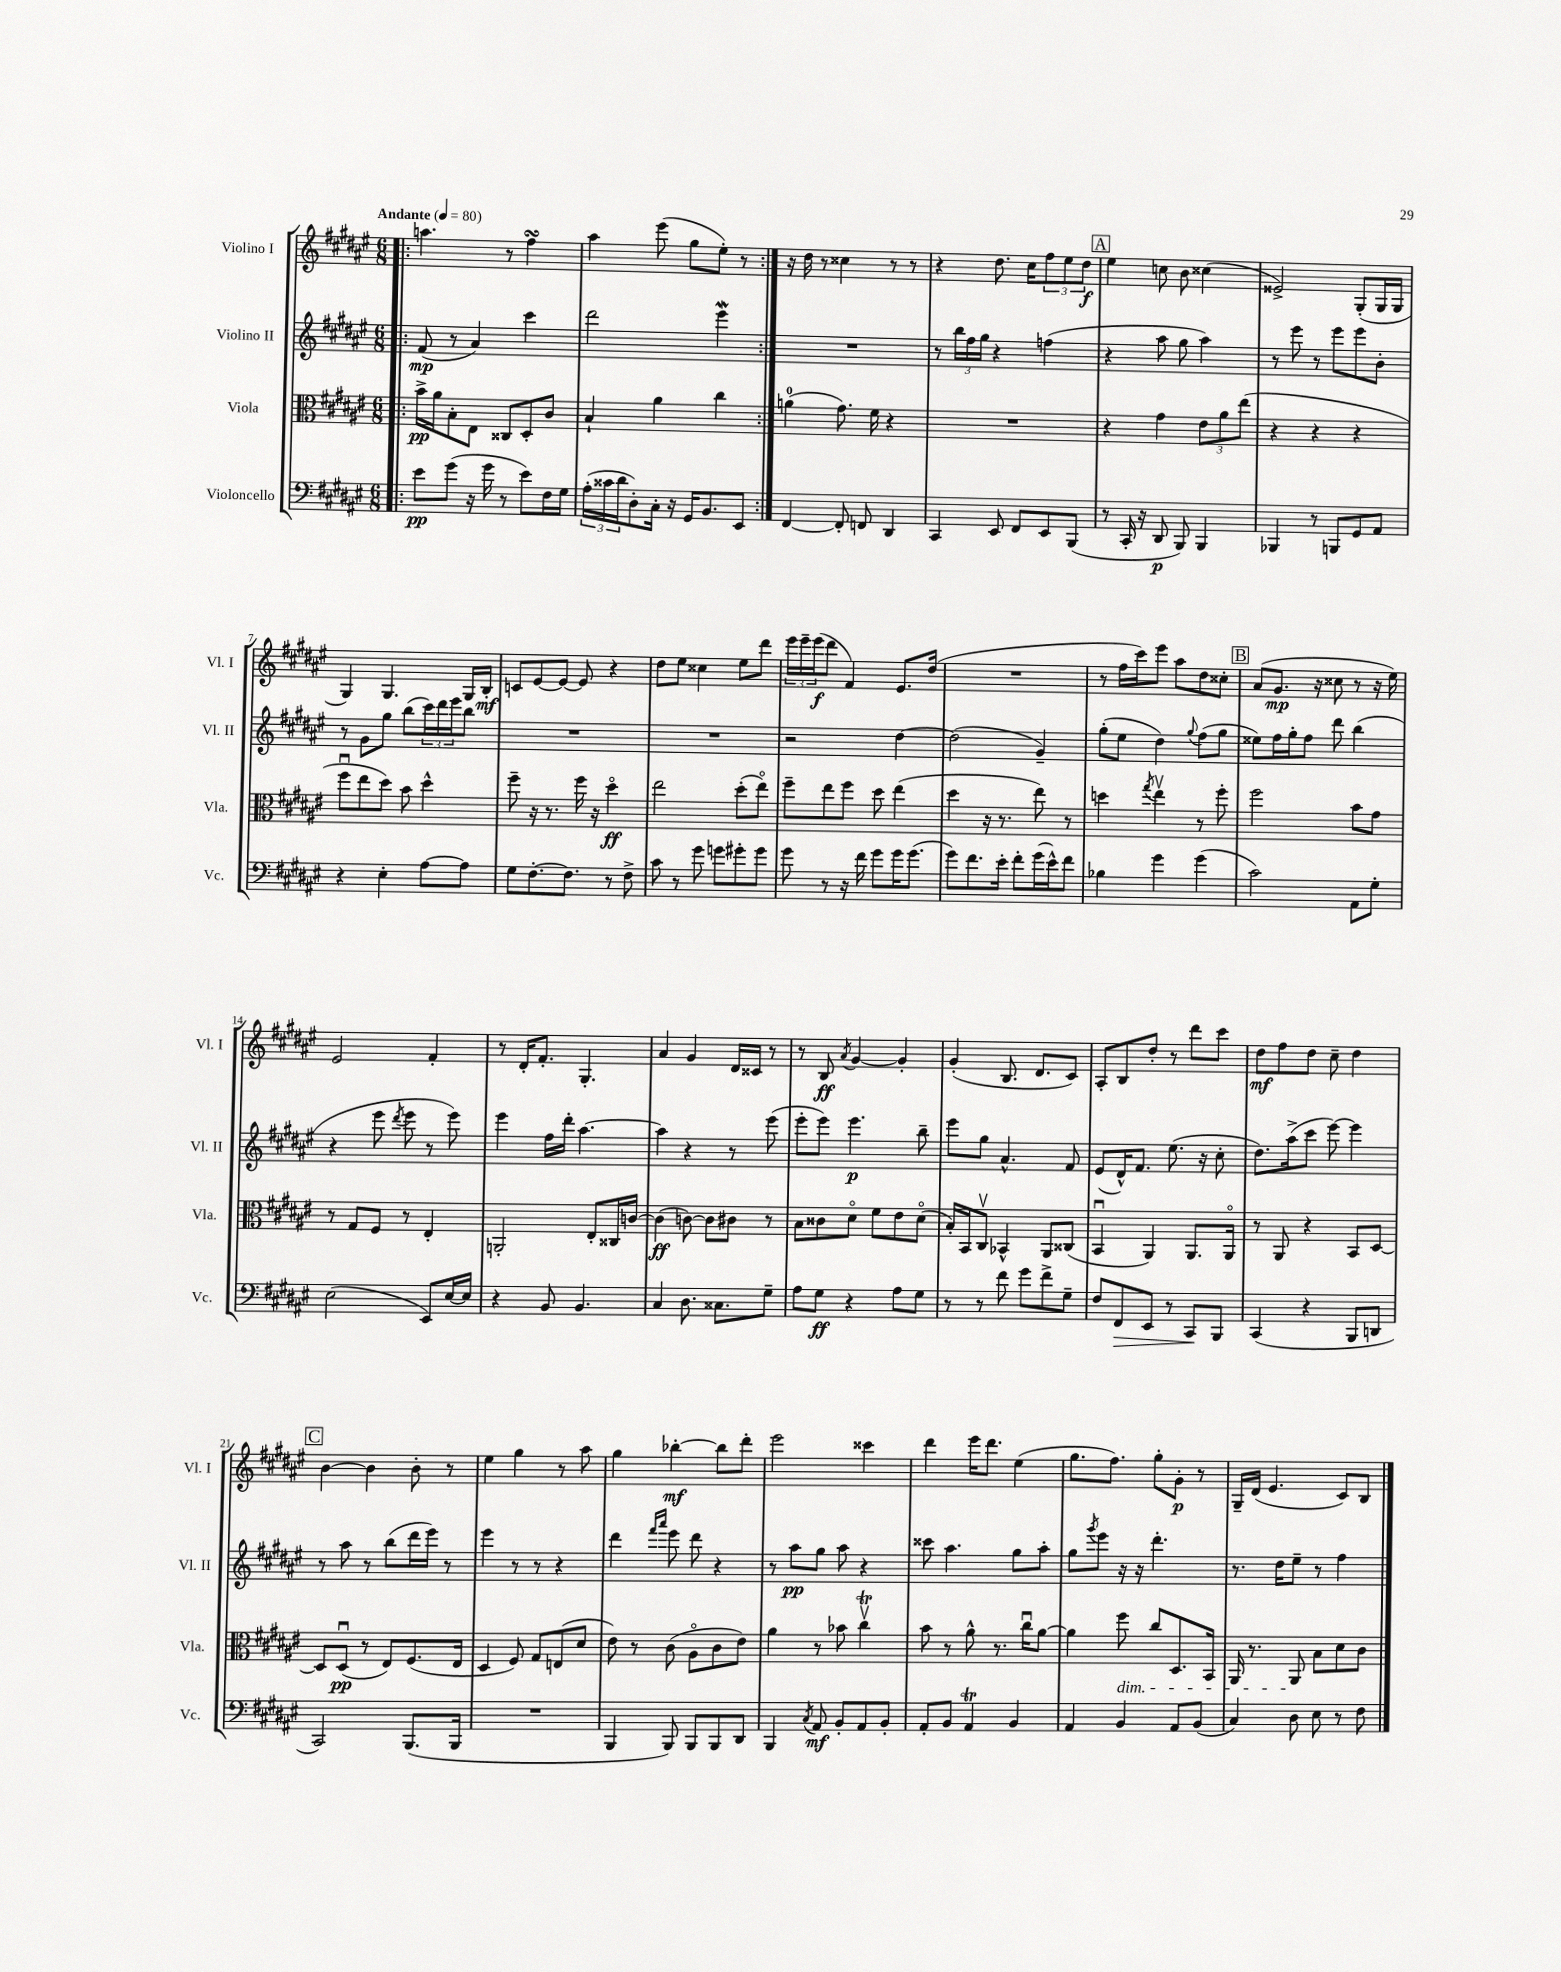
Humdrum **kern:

**kern	**kern	**kern	**kern
*staff4	*staff3	*staff2	*staff1
*clefF4	*clefC3	*clefG2	*clefG2
*k[f#c#g#d#a#e#]	*k[f#c#g#d#a#e#]	*k[f#c#g#d#a#e#]	*k[f#c#g#d#a#e#]
*M6/8	*M6/8	*M6/8	*M6/8
*MM80	*MM80	*MM80	*MM80
=!|:	=!|:	=!|:	=!|:
8e#	16b^	(8f#	4.aa
.	16a#	.	.
(8g#	8B'	8r	.
16r	8E#	4a#)	.
16g#	.	.	.
8r	8C##	.	8r
8e#)	8D#'	4ccc#	4ff#
16F#	8c#	.	.
16G#	.	.	.
=	=	=	=
(24A#'	4B`	2ddd#	4aa#
24c##	.	.	.
24d#	.	.	.
8D#')	.	.	.
16C#'	4a#	.	(8eee#
16r	.	.	.
16GG#	.	.	8gg#
8.BB	.	.	.
.	4cc#	4eee#	8ee#')
8EE#	.	.	8r
=:|!	=:|!	=:|!	=:|!
[4FF#	(4a	2.r	16r
.	.	.	16dd#
.	.	.	8r
8FF#']	8.g#)	.	4cc##
8FF	.	.	.
.	16f#	.	.
4DD#	4r	.	8r
.	.	.	8r
=	=	=	=
4CC#	2.r	8r	4r
.	.	24bb	.
.	.	24ff#	.
.	.	24gg#	.
8EE#	.	4r	8.dd#
8FF#	.	.	.
.	.	.	16cc#
8EE#	.	(4ff	12ff#
.	.	.	12ee#
(8BBB	.	.	.
.	.	.	12dd#
=	=	=	=
8r	4r	4r	4ee#
16CC#'	.	.	.
16r	.	.	.
8DD#	4g#	8aa#	8cc
8BBB)	.	8gg#	8b
4BBB	12e#	4aa#)	(4cc##
.	12a#	.	.
.	(12ee#	.	.
=	=	=	=
4BBB-	4r	8r	2e##^)
.	.	8eee#	.
8r	4r	8r	.
8BBB	.	8eee#	.
8GG#	4r	8eee#	(8G#'
8AA#	.	8b'	16G#
.	.	.	16G#
=	=	=	=
4r	8ff#u	8r	4G#)
.	8ee#	8g#	.
4E#'	8dd#)	8gg#	4.G#
.	8b	(8bb	.
[8A#	4dd#^^	24ccc#)	.
.	.	24ddd#	.
.	.	24eee#	.
8A#]	.	8bb	16G#
.	.	.	16B'
=	=	=	=
8G#	8ff#~	2.r	8c
[8.F#'	16r	.	[8e#
.	8.r	.	.
.	.	.	8e#_
8.F#]	.	.	.
.	16ff#	.	8e#]
.	16r	.	.
8r	4dd#o	.	4r
8F#^	.	.	.
=	=	=	=
8c#	2ee#	2.r	8dd#
8r	.	.	8ee#
8g#	.	.	4cc##
8g	.	.	.
8g#'	(8dd#'	.	8ee#
8g#	8ee#o)	.	8ddd#
=	=	=	=
8g#	8ff#~	2r	24eee#
.	.	.	24eee#~
.	.	.	(24eee#
8r	8ee#	.	8ddd#
16r	8ff#	.	4f#)
16f#	.	.	.
8g#	8dd#	.	.
16g#	(4ee#	[4dd#	8.e#
(8.g#	.	.	.
.	.	.	(16dd#
=	=	=	=
8g#)	4dd#	(2dd#]	2.r
8.f#	.	.	.
.	16r	.	.
16e#'	8.r	.	.
8f#'	.	.	.
(16g#	8ee#)	4g#~)	.
16e#^^)	.	.	.
8f#	8r	.	.
=	=	=	=
4B-	4dd	(8gg#'	8r
.	.	8ee#	16ff#
.	.	.	16ccc#)
.	8qgg#	.	.
4g#	4ee#v	4dd#)	8eee#
.	.	.	8aa#
.	.	8qqgg#	.
(4g#	8r	(8ff#	8dd#
.	8ff#'	8gg#	8cc##'
=	=	=	=
2c#)	2ff#	8ee##)	(8a#
.	.	16ff#	8.g#
.	.	16gg#'	.
.	.	8ff#	.
.	.	.	16r
.	.	8ddd#	8cc##
8AA#	8b	(4bb	8r
8G#'	8g#	.	16r
.	.	.	16ee#)
=	=	=	=
(2E#	8r	4r	2e#
.	8G#	.	.
.	8F#	8eee#	.
.	.	8qddd#	.
.	8r	8eee#	.
8EE#)	4E#'	8r	4f#'
[16E#	.	8eee#)	.
16E#]	.	.	.
=	=	=	=
4r	2AA'	4eee#	8r
.	.	.	16d#'
.	.	.	8.f#'
8BB	.	16ff#	.
.	.	16ddd#'	.
4.BB	.	[4.aa#	4.G#'
.	8E#'	.	.
.	16C##	.	.
.	[16c	.	.
=	=	=	=
4C#	(4c]	4aa#]	4a#
8.D#	[8c)	4r	4g#
.	8c]	.	.
8.C##	.	.	.
.	8c#	8r	16d#
.	.	.	16c##
8G#~	8r	(8eee#	8r
=	=	=	=
8A#	8B	8eee#'	8r
8G#	8c##	8eee#)	8B
.	.	.	8qa#
4r	8d#o	4.eee#	[4g#
.	8f#	.	.
8A#	8e#	.	4g#']
8G#	(8d#o	8bb~	.
=	=	=	=
8r	16B')	8eee#	(4g#'
.	16BB	.	.
8r	8C#v	8gg#	.
8f#	4BB-^^	4.a#^^	8.B
8g#	.	.	.
.	.	.	8.d#
8f#^	8AA#	.	.
8G#~	(8C##	8f#	8c#)
=	=	=	=
8F#	4BBu	(8e#	8A#'
8FF#	.	16d#^^)	8B
.	.	8.f#	.
8EE#	4AA#)	.	8dd#'
8r	.	(8.ee#	8r
8CC#	8.AA#	.	8ddd#
.	.	16r	.
8BBB	.	8cc#'	8ccc#
.	16AA#o	.	.
=	=	=	=
(4CC#	8r	8.dd#)	8dd#
.	8AA#	.	8ff#
.	.	(16aa#^	.
4r	4r	8ccc#	8dd#
.	.	[8eee#)	8cc#~
8BBB	8BB	4eee#]	4dd#
8DD	[8D#	.	.
=	=	=	=
2CC#)	8D#]	8r	[4b
.	(8D#u	8aa#	.
.	8r	8r	4b]
.	8E#)	(8bb	.
(8.BBB	(8.F#	16ddd#	8b'
.	.	16eee#)	.
.	.	8r	8r
16BBB	16E#	.	.
=	=	=	=
2.r	4D#	4eee#	4ee#
.	8F#)	8r	4gg#
.	8G#	8r	.
.	(8E	4r	8r
.	8d#	.	8aa#
=	=	=	=
4BBB	8e#)	4ddd#	4gg#
.	8r	.	.
.	.	16qqfff#	.
.	.	16qqaaa#	.
8BBB)	(8c#	8eee#	[4bb-'
8BBB	8A#o	8ddd#	.
8BBB	8c#	4r	8bb-]
8DD#	8e#)	.	8ddd#'
=	=	=	=
4BBB	4a#	8r	2eee#
.	.	8aa#	.
8qC#	.	.	.
8AA#	8r	8gg#	.
8BB'	8b-	8aa#	.
8AA#	4cc#v	4r	4ccc##
8BB'	.	.	.
=	=	=	=
8AA#'	8b	8ccc##	4ddd#
8BB	8r	4.aa#	.
4AA#	8a#^^	.	16eee#
.	.	.	8.ddd#
.	8.r	.	.
4BB	.	8gg#	(4ee#
.	16cc#u	.	.
.	[8a#	8aa#'	.
=	=	=	=
4AA#	4a#]	8gg#	8.gg#
.	.	8qggg#	.
.	.	8eee#	.
.	.	.	8.ff#)
4BB	8ff#	16r	.
.	.	16r	.
.	8cc#	4.ddd#'	8gg#'
8AA#	8.D#	.	8g#'
(8BB	.	.	8r
.	16BB	.	.
=	=	=	=
4C#)	16AA#	8.r	16G#~
.	8.r	.	(16d#
.	.	.	4.e#
.	.	16dd#	.
8D#	8AA#	8ee#~	.
8E#	8B	8r	.
8r	8d#	4ff#	8c#)
8F#	8c#	.	8B
==	==	==	==
*-	*-	*-	*-
